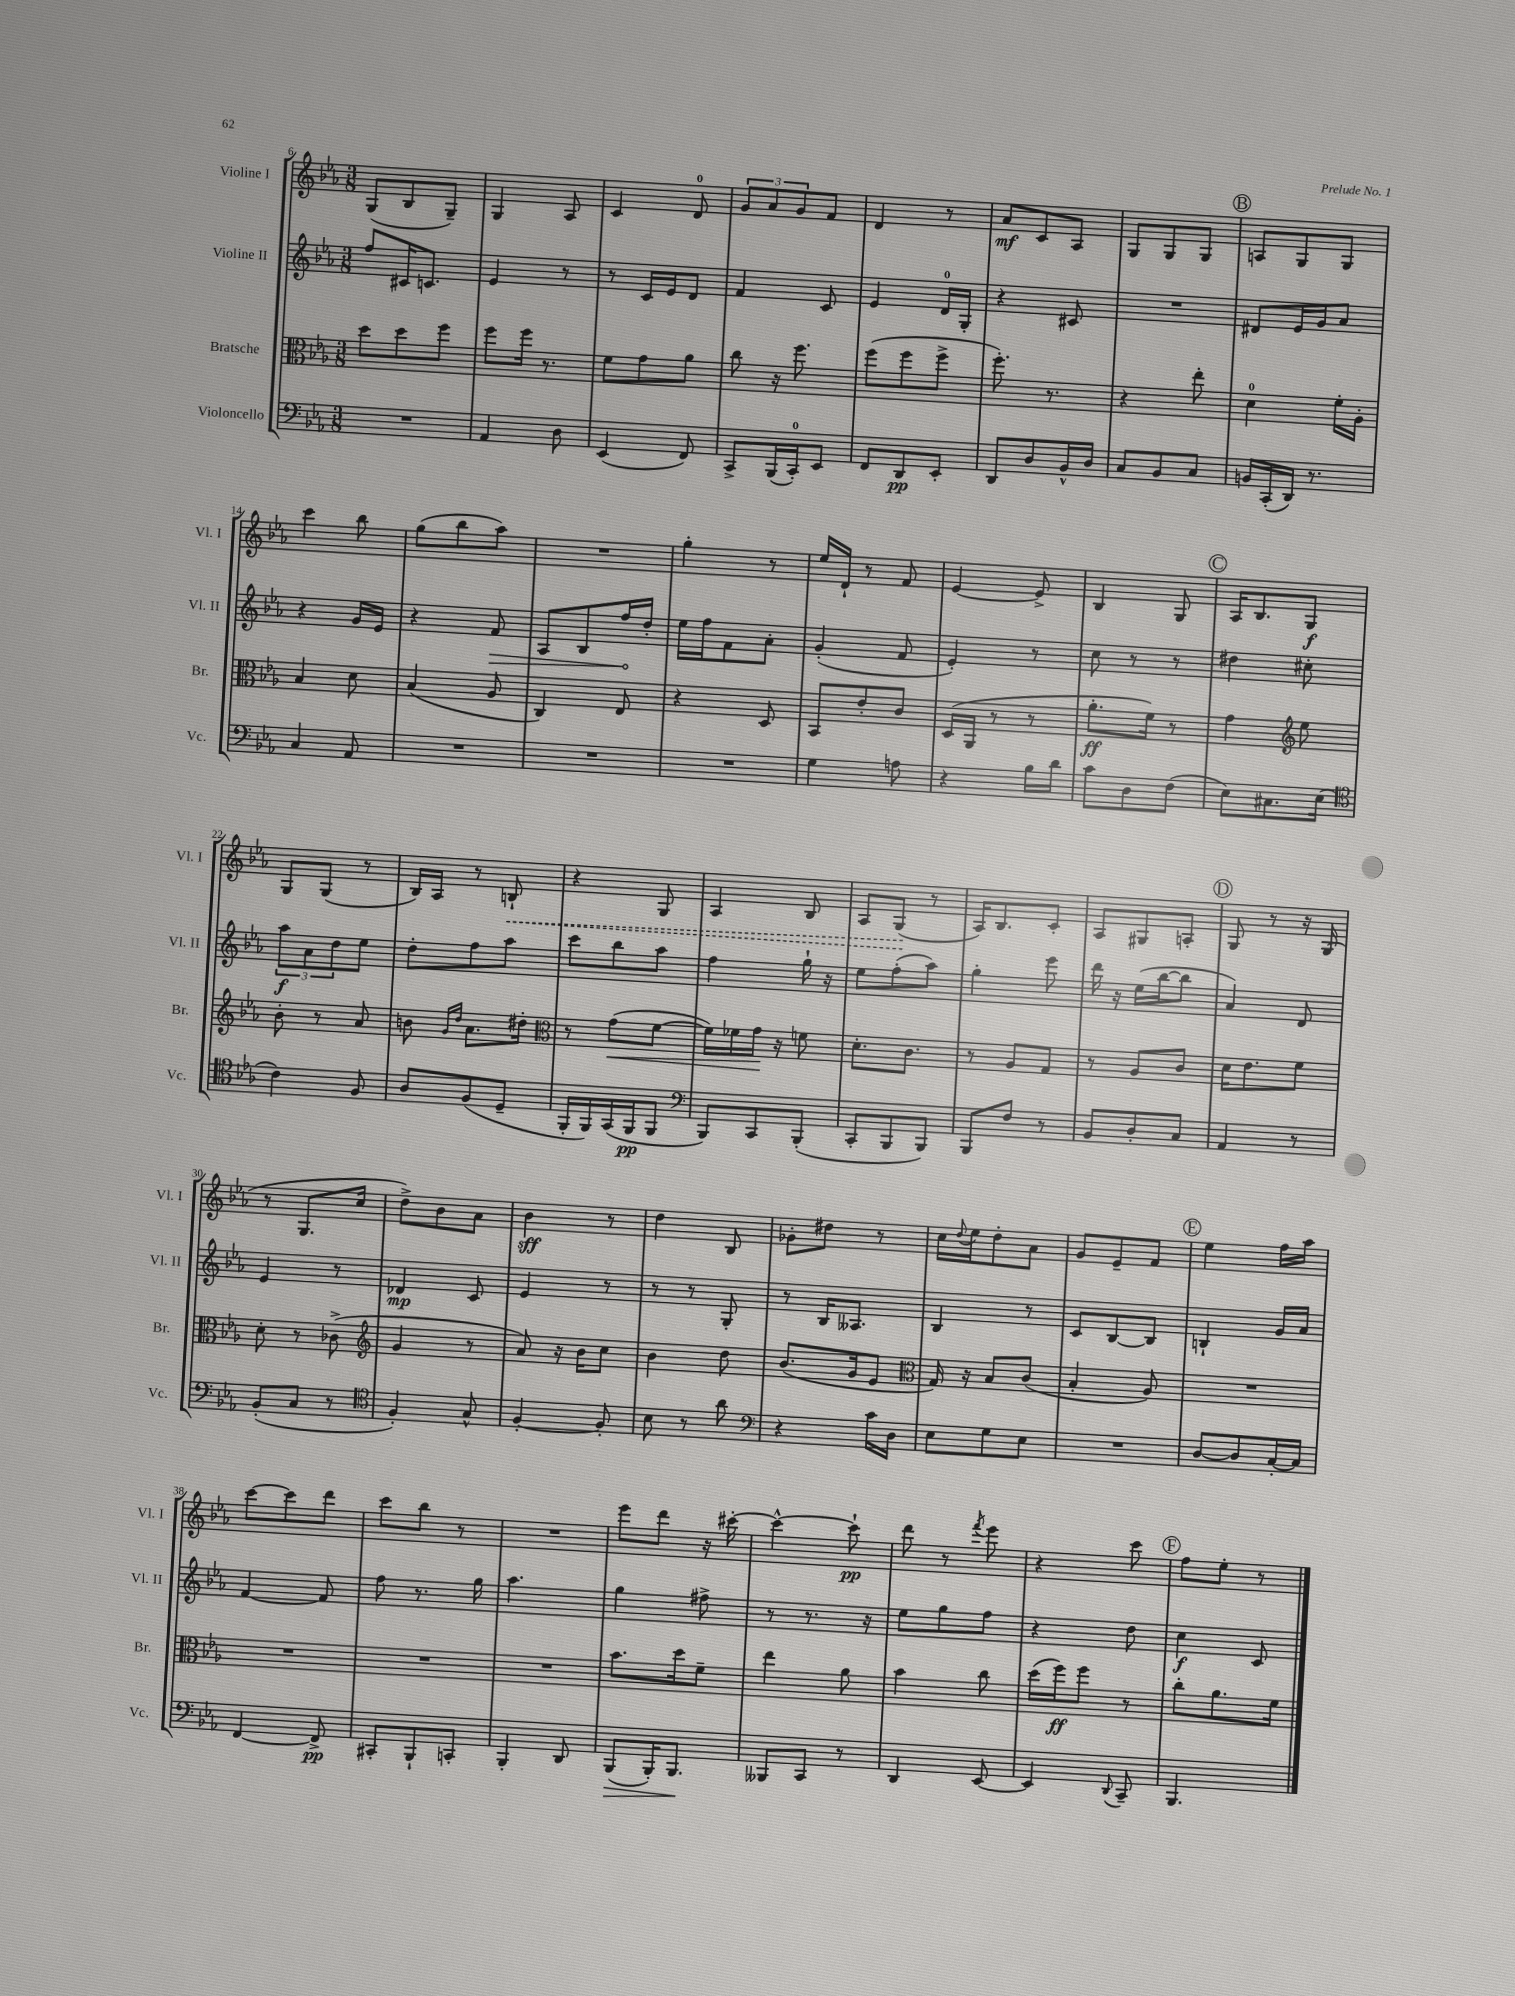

**kern	**kern	**kern	**kern
*staff4	*staff3	*staff2	*staff1
*clefF4	*clefC3	*clefG2	*clefG2
*k[b-e-a-]	*k[b-e-a-]	*k[b-e-a-]	*k[b-e-a-]
*M3/8	*M3/8	*M3/8	*M3/8
4.r	8dd	8ff	(8G
.	8dd	16c#	8B-
.	.	8.c	.
.	8ff	.	8G~)
=	=	=	=
4AA-	8ff	4e-	4G
.	16ff	.	.
.	8.r	.	.
8D	.	8r	8A-
=	=	=	=
(4EE-	8f	8r	4c
.	8g	16c	.
.	.	16e-	.
8FF)	8a-	8d	8d
=	=	=	=
8CC^	8cc	4f	12g
.	.	.	12a-
(16BBB-	16r	.	.
.	.	.	12g
16CC')	8.ff	.	.
8EE-	.	8c	8f
=	=	=	=
8FF	(8ff	4e-	4d
8DD	8ff	.	.
8EE-'	8ff^	16d	8r
.	.	16G'	.
=	=	=	=
8DD	8.ff')	4r	8a-
8D	.	.	8c
.	8.r	.	.
16BB-^^	.	8c#	8A-
16D	.	.	.
=	=	=	=
8C	4r	4.r	8G
8BB-	.	.	8G
8C	8ee-'	.	8G
=	=	=	=
16BB	4d	8d#	8A
(16CC'	.	.	.
16DD)	.	16e-	8G
8.r	.	16g	.
.	16f'	8a-	8G
.	16A-'	.	.
=	=	=	=
4C	4B-	4r	4ccc
8AA-	8d	16g	8bb-
.	.	16e-	.
=	=	=	=
4.r	(4B-	4r	(8gg
.	.	.	8bb-
.	8A-	8f	8aa-)
=	=	=	=
4.r	4C)	8A-	4.r
.	.	8B-	.
.	8E-	16ff	.
.	.	16dd'	.
=	=	=	=
4.r	4r	16ee-	4gg'
.	.	16ff	.
.	.	8f	.
.	8D	8a-'	8r
=	=	=	=
4G	8BB-	(4g'	16ee-
.	.	.	16d`
.	8e-'	.	8r
8A	8c	8f	8f
=	=	=	=
4r	(16D	4e-')	[4e-
.	16AA-	.	.
.	8r	.	.
16B-	8r	8r	8e-^]
16d	.	.	.
=	=	=	=
8c	8.a-'	8cc	4B-
8D	.	8r	.
.	16f)	.	.
(8F	8r	8r	8G
=	=	=	=
8E-)	4g	4dd#	16A-
.	.	.	8.B-
8.C#	.	.	.
*	*clefG2	*	*
.	8ee-	8cc#'	8G
(16E-	.	.	.
=	=	=	=
*clefC4	*	*	*
4c)	8b-'	12aa-	8G
.	.	12a-	.
.	8r	.	(8G
.	.	12dd	.
8F	8a-	8ee-	8r
=	=	=	=
8A-	8b	8dd'	16B-)
.	.	.	16A-
.	16qqg	.	.
.	16qqdd	.	.
(8F	8.a-	8ff	8r
8D~	.	8aa-	8B`
.	16dd#'	.	.
=	=	=	=
*	*clefC3	*	*
16FF'	8r	8ccc	4r
16FF)	.	.	.
(16GG	(8g	8bb-	.
16FF	.	.	.
8FF	[8f	8aa-	8G
=	=	=	=
*clefF4	*	*	*
8BBB-)	16f])	4ff	4A-
.	16f-	.	.
8CC	16g	.	.
.	16r	.	.
(8BBB-'	8f	16gg`	8B-
.	.	16r	.
=	=	=	=
8CC'	8.d'	8ee-	8A-
8BBB-	.	(8ff'	(8G
.	8.c	.	.
8BBB-)	.	8aa-)	8r
=	=	=	=
8BBB-	8r	4gg'	16A-)
.	.	.	8.B-
8F	8A-	.	.
8r	8G	8eee-	8c'
=	=	=	=
8BB-	8r	16ddd	8A-
.	.	16r	.
8D'	8A-	(16ee-	8G#
.	.	[16bb-	.
8C	8c	8bb-]	8A'
=	=	=	=
4AA-	16d	4a-)	8G
.	8.e-	.	.
.	.	.	8r
8r	8f	8d	16r
.	.	.	(16G
=	=	=	=
(8BB-'	8d'	4e-	8r
8C	8r	.	8.G
8r	(8c-^	8r	.
.	.	.	16cc
=	=	=	=
*clefC4	*clefG2	*	*
4F')	4g	4d-	8dd^)
.	.	.	8b-
8G^^	8r	8c	8a-
=	=	=	=
[4F'	8a-)	4e-	4b-
.	16r	.	.
.	16b-	.	.
8F']	8cc	8r	8r
=	=	=	=
8B-	4b-	8r	4dd
8r	.	8r	.
8a-	8dd	8G'	8B-
=	=	=	=
*clefF4	*	*	*
4r	(8.b-	8r	8g-'
.	.	16B-	8dd#
.	16g	8.A--	.
16c	8e-	.	8r
16D	.	.	.
=	=	=	=
*	*clefC3	*	*
8E-	16G)	4B-	16cc
.	.	.	8qqdd
.	16r	.	16ee-
8G	8B-	.	8dd'
8E-	(8c	8r	8a-
=	=	=	=
4.r	4B-'	8c	8g
.	.	[8B-	8e-~
.	8A-)	8B-]	8f
=	=	=	=
[8D	4.r	4B`	4ee-
8D]	.	.	.
[16C'	.	16g	16ff
16C]	.	16a-	16aa-
=	=	=	=
[4FF	4.r	[4f	[8ccc
.	.	.	8ccc]
8FF^]	.	8f]	8ddd
=	=	=	=
8CC#'	4.r	8ff	8ccc
8BBB-`	.	8.r	8bb-
8CC'	.	.	8r
.	.	16gg	.
=	=	=	=
4BBB-'	4.r	4.aa-	4.r
8DD	.	.	.
=	=	=	=
(8BBB-	8.b-	4gg	8eee-
16BBB-')	.	.	8ddd
8.BBB-	16dd	.	.
.	8f~	8ff#^	16r
.	.	.	[16ccc#'
=	=	=	=
8BBB--	4ee-	8r	4ccc#^^_
8CC	.	8.r	.
8r	8a-	.	8ccc#`]
.	.	16r	.
=	=	=	=
4DD	4b-	8ee-	8ddd
.	.	8gg	8r
.	.	.	8qfff
[8EE-	8cc	8ff	8eee-
=	=	=	=
4EE-]	(16dd	4r	4r
.	16ff)	.	.
.	8ff	.	.
8qqDD	.	.	.
8CC~	8r	8dd	8ccc
=	=	=	=
4.BBB-	8cc'	4cc	8ff
.	8.a-	.	8ee-'
.	.	8c	8r
.	16f	.	.
==	==	==	==
*-	*-	*-	*-
